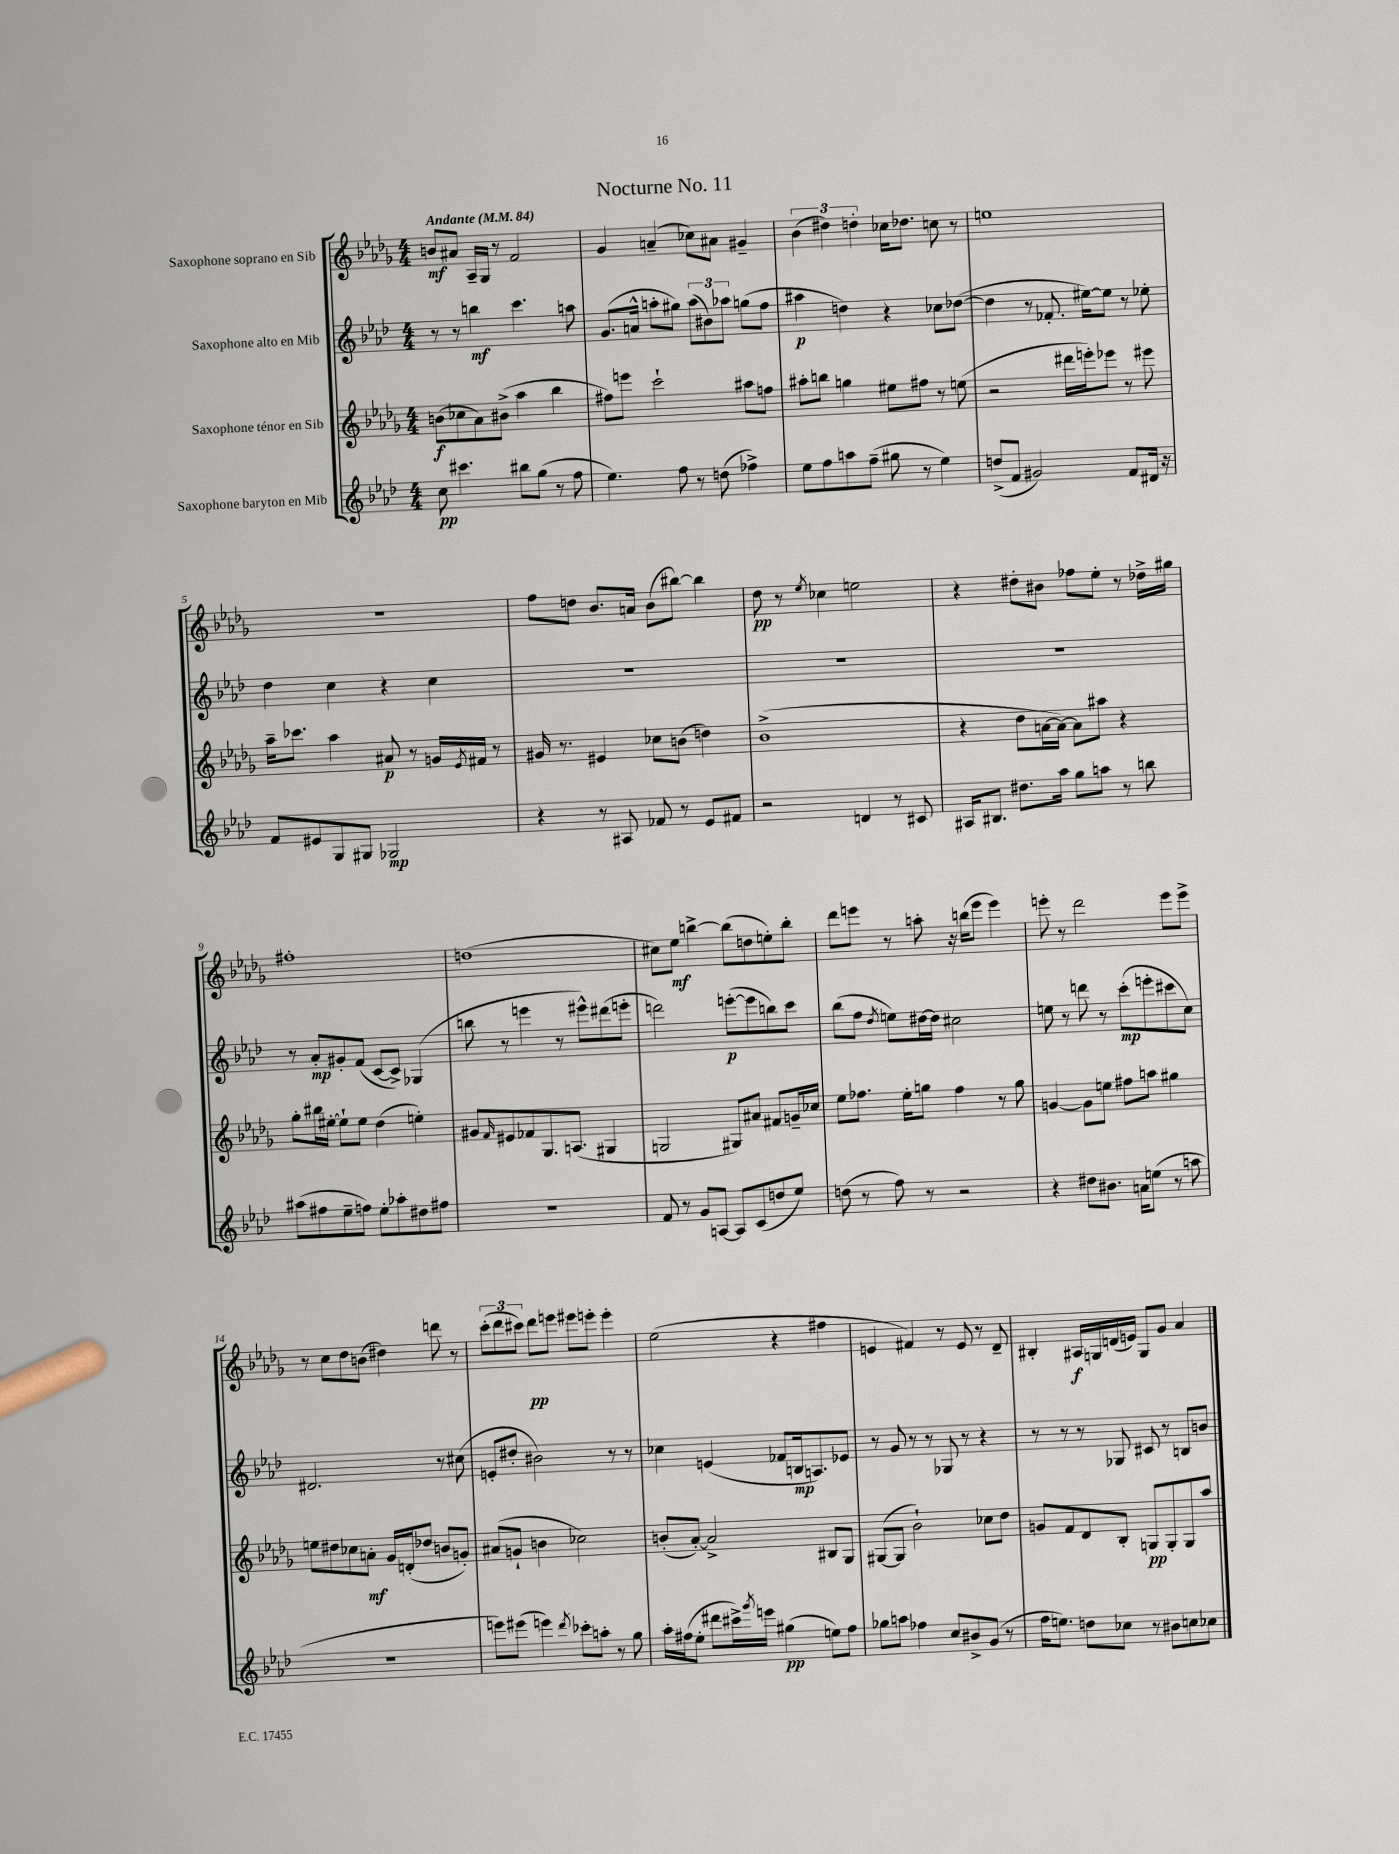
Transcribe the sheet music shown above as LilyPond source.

\header { title = "Nocturne No. 11" }
<<
\new StaffGroup <<
\new Staff = "s0" \with { instrumentName = "Saxophone soprano en Sib" } {
    \clef treble \key des \major \numericTimeSignature \time 4/4 \tempo "Andante" 4 = 84
    b'8\mf ais'8 aes16-- ges16 r8 f'2 |
    ges'4 a'4--( ces''8) ais'8 gis'4-- |
    \tuplet 3/2 { bes'4( dis''4) d''4-. } ces''16 des''8. c''8 r8 |
    e''1 |
    R1 |
    f''8 d''8 bes'8. a'16 bes'8( bis''8~) bis''4 |
    des''8\pp r8 \acciaccatura { ees''8 } ces''4 e''2 |
    r4 dis''8-. bis'8 fes''8 ees''8-. r8 des''16-> gis''16 |
    fis''1-. |
    d''1( |
    cis''8) ees''8\mf b''4~-> b''8( d''8 e''8-.) b''8-. |
    des'''8 e'''8 r8 a''8-. r16 b''16( e'''8 e'''4) |
    e'''8-. r8 des'''2 e'''8 e'''8-> |
    r8 c''8 des''8 b'8( dis''4) d'''8 r8 |
    \tuplet 3/2 { c'''8-.( des'''8 cis'''8) } des'''8\pp e'''8 eis'''8 e'''8-. e'''4-. |
    ees''2( r4 fis''4 |
    e'4 fis'4) r8 e'8 r8 des'8-- |
    bis4-. ais16\f g16 d'16( e'16) g8 ges'8 aes'4 \bar "|." |
}
\new Staff = "s1" \with { instrumentName = "Saxophone alto en Mib" } {
    \clef treble \key aes \major \numericTimeSignature \time 4/4
    r8 r8 b''4\mf c'''4. a''8 |
    g'8.( a'16-^ a''8-. gis''8) \tuplet 3/2 { a''8( bis'8) aes''8 } g''8( f''8 |
    ais''4\p d''4) r4 ces''8 des''8~( |
    des''4 r8 fes'8.-. eis''16~) eis''8 r8 ees''8-. |
    des''4 c''4 r4 c''4 |
    R1 |
    R1 |
    R1 |
    r8 aes'8-.\mp gis'8-. f'8( c'8~ c'8->) ges4( |
    b''8 r8 e'''4 r8 eis'''8-^) dis'''8( e'''8-. |
    d'''2) e'''8~-.\p( e'''8 b''8) c'''8 |
    bes''8( f''8 \acciaccatura { des''8 } e''8) dis''16~ dis''16 cis''2 |
    e''8 r8 d'''8 r8 c'''8-.\mp( e'''8-. cis'''8 c''8) |
    dis'2. r8 cis''8( |
    e'8-. dis''8-. bis'2) r8 r8 |
    ces''4 e'4( fes'8 b16\mp a8.) ees'8 |
    r8 g'8 r8 r8 ges8 r8 r4 |
    r8 r8 r8 ges8 cis'8 r8 b8 b'8 \bar "|." |
}
\new Staff = "s2" \with { instrumentName = "Saxophone ténor en Sib" } {
    \clef treble \key des \major \numericTimeSignature \time 4/4
    b'8\f( ces''8 aes'8) bis'8->( aes''4 bes''4 |
    fis''8) e'''8 c'''2-! ais''8 f''8 |
    ais''8-. b''8 g''4 eis''8 fis''8 r8 e''8( |
    r2 dis'''16 e'''16-.) ees'''8 r8 eis'''8 |
    aes''16-- ces'''8. aes''4 ais'8\p r8 g'16 \acciaccatura { ees'8 } fis'16 r8 |
    gis'16 r8. eis'4 ces''8 b'8( d''4) |
    bes'1->( |
    r4 des''8 a'16~ a'16~) a'8 ais''8 r4 |
    ges''8-. bis''16 eis''16~-. eis''8-! eis''8 des''4( e''4-.) |
    gis'8 \grace { f'16 } eis'8 fes'8 ges8. a8.( gis4 |
    g2 gis8) ais'8 fis'8 g'16-- ces''16 |
    ees''8 fes''8. ees''16-. g''8 fes''4 r8 g''8 |
    g'4~ g'8 e''8 fis''8 a''8 gis''4 |
    e''8 dis''8 ces''8 a'8-.\mf ges'16 d'16-.( des''8 b'8 g'8-.) |
    ais'8( g'8-! b'4 ces''2) |
    b'8-.( aes'8~-.) aes'2-> bis8 ges8 |
    gis8~( gis8 bes'2-!) ces''8 des''8 |
    g'8 f'8 des'8 bes8-. g8\pp g8-. g8 aes''8 \bar "|." |
}
\new Staff = "s3" \with { instrumentName = "Saxophone baryton en Mib" } {
    \clef treble \key aes \major \numericTimeSignature \time 4/4
    c''8\pp cis'''4. bis''8 g''8( r8 f''8 |
    ees''4.) f''8 r8 d''8( fes''4->) |
    ees''8 f''8 a''8 f''8--( gis''8 r8 ees''4) |
    d''8->( f'8 gis'2) f'8 dis'16 r16 |
    f'8 eis'8 g8 gis8 ges2\mp |
    r4 r8 ais8 fes'8 r8 ees'8 fis'8 |
    r2 d'4 r8 cis'8 |
    ais16 bis8. dis''8. aes''16 g''8 a''8 r8 b''8 |
    ais''8( fis''8 ees''8-- f''8) ees''8-. aes''8-. dis''8 fis''8 |
    r1 |
    f'8 r8 g'8 a8~ a8 c'8( d''8 ees''8) |
    d''8( r8 f''8) r8 r2 |
    r4 dis''8 bis'8. a'16 e''8( r8 a''8 |
    R1 |
    e'''8) eis'''8( e'''4) \acciaccatura { des'''8 } ces'''8-. a''8-. r8 g''8 |
    aes''16-. fis''16( ees''8-. dis'''8 cis'''16->) \acciaccatura { g'''8 } e'''16 gis''4\pp( e''8) fis''8 |
    ges''8 a''8 fes''4 c''8 bis'8-> g'8( r8 |
    f''16 e''8.) d''8 ces''8 r8 bis'8 c''8 ces''8 \bar "|." |
}
>>
>>
